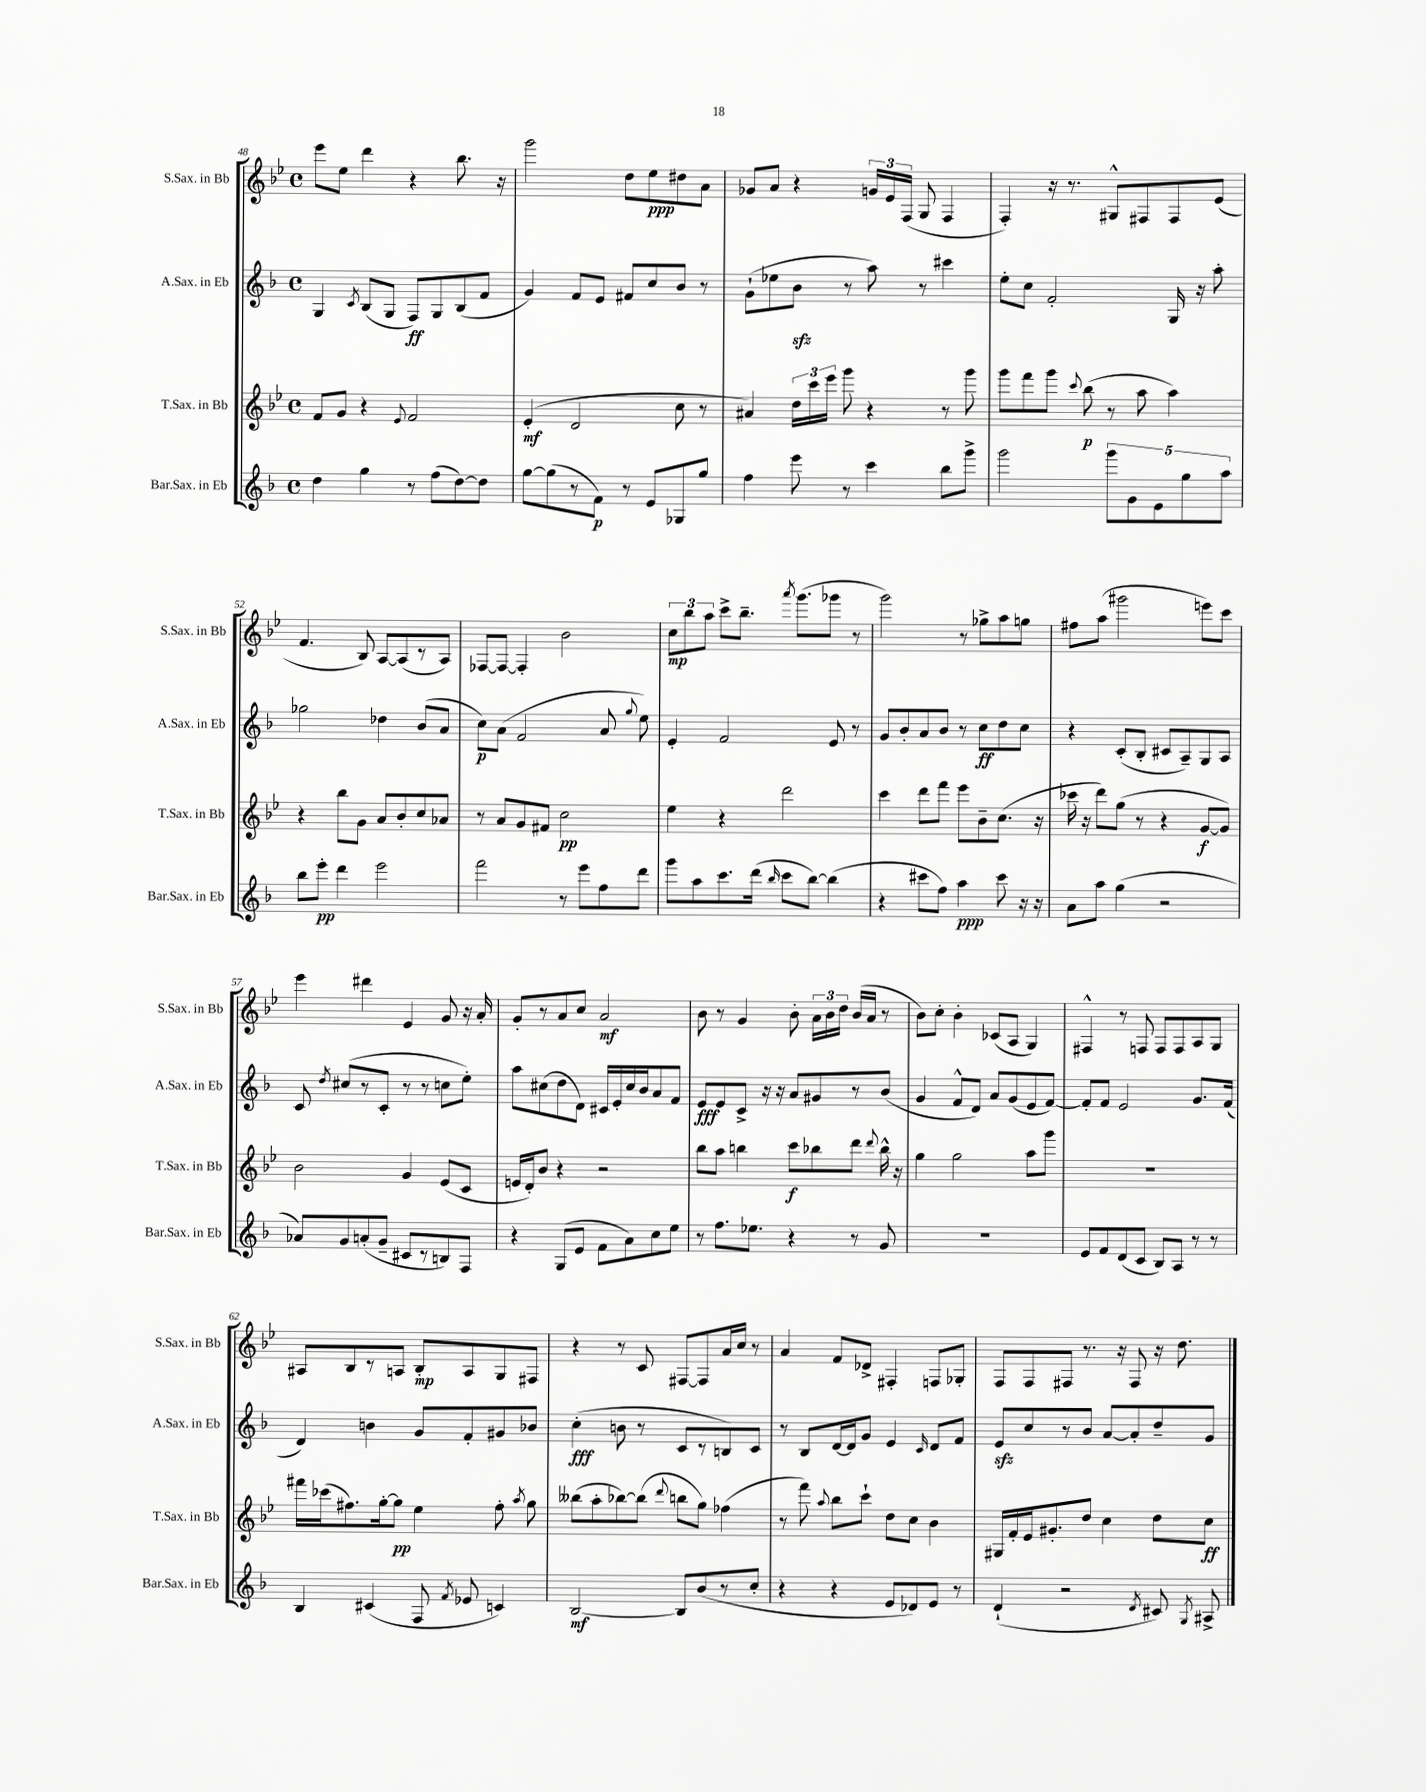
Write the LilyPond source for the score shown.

<<
\new StaffGroup <<
\new Staff = "s0" \with { instrumentName = "S.Sax. in Bb" shortInstrumentName = "S.Sax. in Bb" } {
    \clef treble \key bes \major \defaultTimeSignature \time 4/4
    \autoBeamOff ees'''8[ ees''8] d'''4 r4 bes''8. r16 |
    g'''2 d''8[ ees''8\ppp dis''8 a'8] |
    ges'8[ a'8] r4 \tuplet 3/2 { g'16[ ees'16 f16]( } g8 f4 |
    f4-.) r16 r8. gis8[-^ fis8 fis8 ees'8]( |
    f'4. bes8) a8[~ a8( r8 a8]) |
    fes8[~ fes8]~ fes4-. bes'2 |
    \tuplet 3/2 { c''8[\mp bes''8 a''8] } c'''8[-> bes''8.]-- \acciaccatura { a'''8 } g'''8.[( ges'''8] r8 |
    g'''2) r8 ges''8[-> a''8 g''8] |
    fis''8[ a''8]( gis'''2 e'''8[) c'''8] |
    ees'''4 dis'''4 ees'4 g'8 r16 a'16-. |
    g'8[-. r8 a'8 c''8] a'2\mf |
    bes'8 r8 g'4 bes'8-. \tuplet 3/2 { a'16[ bes'16 d''16] } bes'16[( a'16] r8 |
    bes'8[) c''8]-. bes'4-. ces'8[( a8] g4) |
    fis4-^ r8 f8 f8[ f8 a8 g8] |
    ais8[ bes8 r8 a8] bes8[-.\mp a8 g8 fis8] |
    r4 r8 c'8 fis8[~ fis8 a'16 c''16] r8 |
    a'4 f'8[ des'8]-> fis4-. f8[ ges8]-. |
    f8[ f8 fis8] r8. r16 fis8 r16 d''8. \bar "|." |
}
\new Staff = "s1" \with { instrumentName = "A.Sax. in Eb" shortInstrumentName = "A.Sax. in Eb" } {
    \clef treble \key f \major \defaultTimeSignature \time 4/4
    \autoBeamOff g4 \acciaccatura { c'8 } bes8[( g8] f8[\ff) g8 bes8( f'8] |
    g'4) f'8[ e'8] fis'8[ c''8 bes'8] r8 |
    g'8[-!( ees''8 bes'8]\sfz r8 a''8) r8 cis'''4 |
    e''8[-. c''8] f'2-. g16 r16 a''8-. |
    ges''2 des''4 bes'8[( a'8] |
    c''8[\p) a'8]( f'2 a'8 \appoggiatura { g''8 } e''8) |
    e'4-. f'2 e'8 r8 |
    g'8[ bes'8-. a'8 bes'8] r8 c''8[\ff d''8 c''8] |
    r4 c'8[-.( bes8]-. cis'8[ a8--) g8 a8] |
    c'8 \acciaccatura { d''8 } cis''8[( r8 c'8]-. r8 r8 c''8[ e''8]-.) |
    a''8[ cis''8( d''8 d'8]) cis'16[ e'16-. cis''16 bes'16 a'8 f'8] |
    e'8[\fff e'8 c'8]-> r16 r16 a'8[ gis'8 r8 bes'8]( |
    g'4 f'8[-^ d'8]) a'8[ g'8( e'8 f'8]~) |
    f'8[-. f'8] e'2 g'8.[ f'16]( |
    d'4) b'4 g'8[ f'8-. gis'8 bes'8] |
    c''4-.\fff( b'8 r8 c'8[ r8 b8) c'8] |
    r8 bes8[ d'16~ d'16 g'8] e'4 \grace { c'16 } d'8[ f'8] |
    e'8[\sfz c''8 r8 bes'8] a'8[~ a'8-. d''8-- g'8] \bar "|." |
}
\new Staff = "s2" \with { instrumentName = "T.Sax. in Bb" shortInstrumentName = "T.Sax. in Bb" } {
    \clef treble \key bes \major \defaultTimeSignature \time 4/4
    \autoBeamOff f'8[ g'8] r4 \appoggiatura { ees'8 } f'2 |
    ees'4-.\mf( d'2 c''8 r8 |
    ais'4) \tuplet 3/2 { d''16[ c'''16 ees'''16] } g'''8 r4 r8 g'''8 |
    g'''8[ f'''8 g'''8] \appoggiatura { c'''8 } bes''8\p( r8 a''8 a''4) |
    r4 bes''8[ g'8] a'8[ bes'8-. c''8 aes'8] |
    r8 a'8[ g'8 fis'8] c''2\pp |
    ees''4 r4 d'''2 |
    c'''4 d'''8[ f'''8] ees'''8[ bes'8-- c''8.]( r16 |
    ces'''16 r16 d'''8[) g''8]( r8 r4 g'8[~\f g'8]) |
    bes'2 g'4 ees'8[( c'8] |
    e'16[ d'16-.) bes'8] r4 r2 |
    bes''8[ a''8] b''4 c'''8[\f bes''8 d'''8] \appoggiatura { d'''8 } bes''16-^ r16 |
    g''4 g''2 a''8[ g'''8] |
    R1 |
    fis'''16[ ces'''16( fis''8.) g''16~-. g''8]\pp ees''4 fis''8-. \acciaccatura { a''8 } g''8 |
    beses''8[( a''8-. bes''8~) bes''8]( \appoggiatura { d'''8 } b''8[ g''8]) fes''4( |
    r8 f'''8) \appoggiatura { a''8 } bes''8[ c'''8]-! d''8[ c''8] bes'4 |
    gis16[ f'16-. ees'16 gis'8.-. d''8] c''4 d''8[ c''8]\ff \bar "|." |
}
\new Staff = "s3" \with { instrumentName = "Bar.Sax. in Eb" shortInstrumentName = "Bar.Sax. in Eb" } {
    \clef treble \key f \major \defaultTimeSignature \time 4/4
    \autoBeamOff d''4 g''4 r8 f''8[( d''8~) d''8] |
    g''8[~ g''8( r8 f'8]\p) r8 e'8[ ges8 g''8] |
    f''4 e'''8 r8 c'''4 bes''8[ g'''8]-> |
    g'''2 \tuplet 5/4 { g'''8[ g'8 e'8 g''8 a''8] } |
    bes''8[ e'''8]-.\pp d'''4 e'''2 |
    f'''2 r8 e'''8[ f''8 d'''8] |
    g'''8[ a''8 c'''8. d'''16]( \grace { bes''16 } c'''8[ bes''8]~) bes''4( |
    r4 cis'''8[ f''8]) a''4\ppp cis'''8 r16 r16 |
    a'8[ a''8] g''4( r2 |
    aes'8[) g'8 a'8-.( g'8]-- cis'8[ r8 b8) f8] |
    r4 g8[( e'8] f'8[ a'8) c''8 e''8] |
    r8 f''8.[ ees''8.] r4 r8 g'8 |
    R1 |
    e'8[ f'8 d'8( c'8] bes8[) a8] r8 r8 |
    bes4 cis'4( f8 \acciaccatura { f'8 } ees'8 c'4) |
    bes2~\mf bes8[ bes'8( r8 c''8]-. |
    r4 r4 e'8[ des'8) e'8] r8 |
    d'4-!( r2 \acciaccatura { d'8 } cis'8) \acciaccatura { g8 } ais8-> \bar "|." |
}
>>
>>
\layout { \context { \Score currentBarNumber = #48 } }
